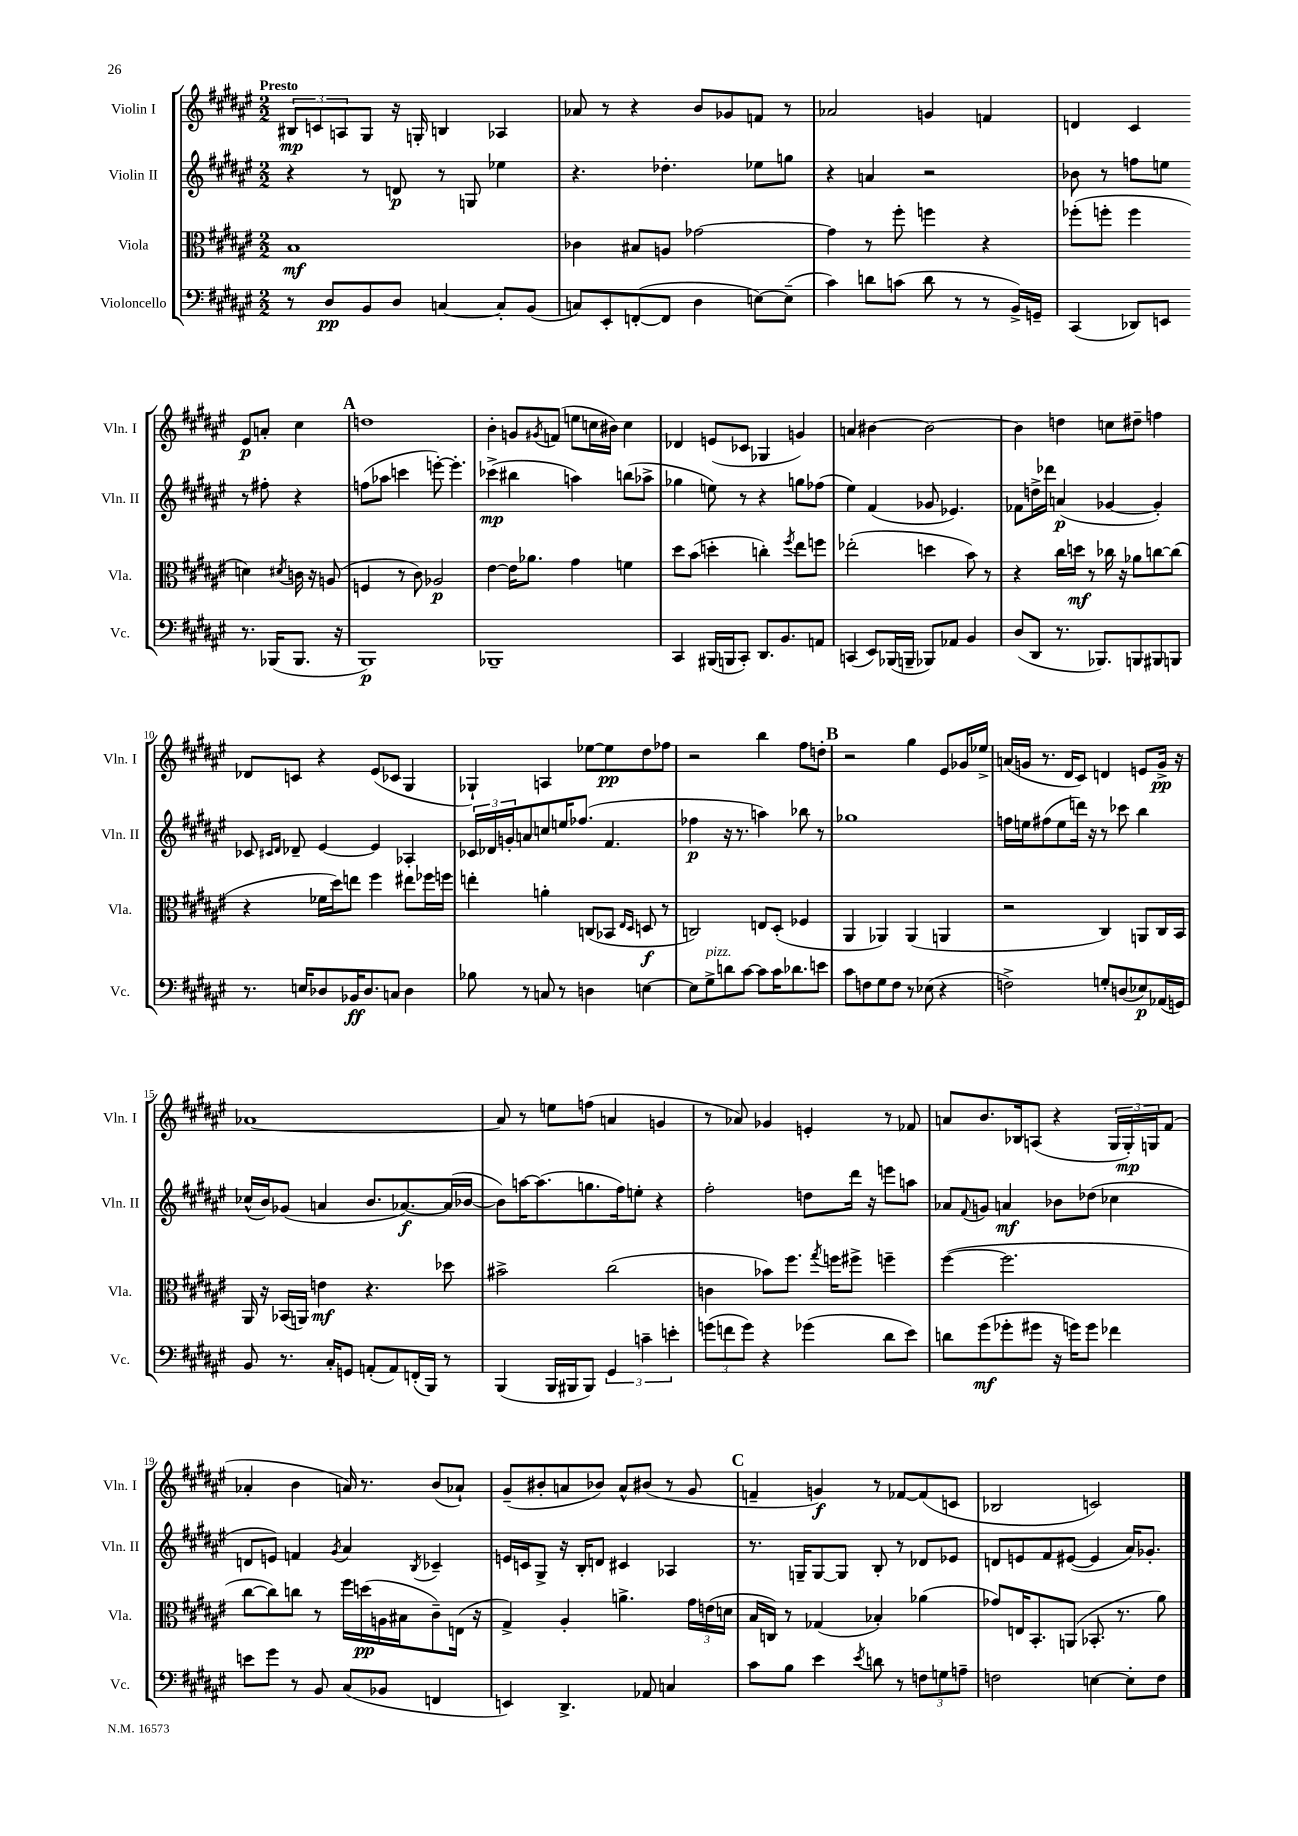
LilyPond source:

<<
\new StaffGroup <<
\new Staff = "s0" \with { instrumentName = "Violin I" shortInstrumentName = "Vln. I" } {
    \clef treble \key fis \major \numericTimeSignature \time 2/2 \tempo "Presto"
    \tuplet 3/2 { bis8\mp c'8 a8 } gis8 r16 g16-. b4 aes4 |
    aes'8 r8 r4 b'8 ges'8 f'8 r8 |
    aes'2 g'4 f'4 |
    d'4 cis'4 eis'8\p a'8-. cis''4 |
    \mark \markup { \bold "A" } d''1 |
    b'4-. g'8 \acciaccatura { gis'8 } f'8( e''8 c''16 bis'16) c''4 |
    des'4 e'8( ces'8 ges4 g'4) |
    a'4 bis'4~ bis'2~ |
    bis'4 d''4 c''8 dis''8-- f''4 |
    des'8 c'8 r4 eis'8( ces'8 gis4 |
    ges4-!) a4 ees''8~ ees''8\pp dis''8 fes''8 |
    r2 b''4 fis''8 d''8-. |
    \mark \markup { \bold "B" } r2 gis''4 eis'8 ges'16 ees''16-> |
    a'16( g'16 r8. dis'16 cis'8) d'4 e'8 g'16->\pp r16 |
    aes'1~ |
    aes'8 r8 e''8 f''8( a'4 g'4 |
    r8 aes'8) ges'4 e'4-. r8 fes'8 |
    a'8 b'8. bes16 a8( r4 \tuplet 3/2 { gis16 gis16-.\mp) g16 } fis'8( |
    aes'4-. b'4 a'16) r8. b'8( aes'8-!) |
    gis'8--( bis'8-. a'8 bes'8) a'8-^ bis'8( r8 gis'8 |
    \mark \markup { \bold "C" } f'4-- g'4\f) r8 fes'8~ fes'8( c'8 |
    bes2 c'2) \bar "|." |
}
\new Staff = "s1" \with { instrumentName = "Violin II" shortInstrumentName = "Vln. II" } {
    \clef treble \key fis \major \numericTimeSignature \time 2/2
    r4 r8 d'8\p r8 g8 ees''4 |
    r4. des''4.-. ees''8 g''8 |
    r4 a'4 r2 |
    bes'8 r8 f''8 e''8 r8 fis''8-. r4 |
    \mark \markup { \bold "A" } f''8( aes''8 c'''4 e'''8~-.) e'''4.-. |
    ces'''4->\mp( bis''4 a''4) b''8( aes''8-> |
    ges''4 e''8) r8 r4 g''8 fes''8( |
    eis''4) fis'4( ges'8 ees'4.) |
    fes'8 d''16-> des'''16 a'4\p( ges'4~ ges'4-.) |
    ces'8 \grace { cis'16 dis'16 } des'8-- eis'4~ eis'4 aes4-. |
    \tuplet 3/2 { ces'16 des'16 g'16-. } a'8 c''8 e''16 fes''8.( fis'4. |
    fes''4\p r16 r8. a''4) bes''8 r8 |
    \mark \markup { \bold "B" } ges''1 |
    f''16 e''16 fis''8( e''8 d'''16) r16 r8 ces'''8 b''4 |
    ces''16-^( b'16) ges'8( a'4 b'8. aes'8.~\f) aes'16( bes'16~ |
    bes'8) a''16~ a''8.( g''8. fis''16) e''8-. r4 |
    fis''2-. d''8 dis'''16 r16 e'''8 a''8 |
    aes'8 \appoggiatura { fis'8 } g'8 a'4\mf bes'8 des''8( ces''4 |
    d'8 e'8) f'4 \acciaccatura { gis'8 } ais'4 \acciaccatura { b8 } ces'4-- |
    e'16 c'16 gis8-> r16 b16-. d'8 cis'4 aes4 |
    \mark \markup { \bold "C" } r8. g16-- g8~ g8 b8-. r8 des'8 ees'8 |
    d'8 e'8 fis'8 eis'8~( eis'4 ais'16) ges'8.-. \bar "|." |
}
\new Staff = "s2" \with { instrumentName = "Viola" shortInstrumentName = "Vla." } {
    \clef alto \key fis \major \numericTimeSignature \time 2/2
    b1\mf |
    ces'4 bis8 a8 ges'2~ |
    ges'4 r8 fis''8-. f''4 r4 |
    fes''8-.( f''8-. f''4 d'4) \acciaccatura { dis'8 } c'16 r16 a8( |
    \mark \markup { \bold "A" } f4 r8 cis'8) aes2\p |
    eis'4~ eis'16 aes'8. gis'4 f'4 |
    dis''8 b'8( d''4-. c''4-.) \acciaccatura { fis''8 } eis''8 f''8 |
    ees''2-.( d''4 b'8) r8 |
    r4 cis''16 d''16\mf r8 ces''16 r16 aes'8 c''8~ c''8( |
    r4 fes'16 dis''16) e''8 fis''4 eis''8 fes''16 f''16 |
    e''4-. a'4-. c8( bes,8 \grace { eis16 dis16 } d8\f r8 |
    c2) e8 dis8-.( fes4 |
    \mark \markup { \bold "B" } ais,4 aes,4) aes,4( a,4 |
    r2 cis4) a,8 cis16 b,16 |
    ais,16 r16 bes,16( a,16) e'4\mf r4. des''8 |
    bis'2-> cis''2( |
    c'4 bes'8) fis''8. \acciaccatura { gis''8 } f''16 fis''8-> f''4-- |
    fis''4~( fis''2. |
    cis''8~ cis''8) c''8 r8 fis''16 d''16\pp( a16 bis16 cis'8--) e16( r16 |
    gis4->) ais4-. a'4.-> \tuplet 3/2 { gis'16 e'16( d'16 } |
    \mark \markup { \bold "C" } b16 c16) r8 ges4( bes4-.) aes'4( |
    ges'8) e16 b,8.-. a,8( bes,8.-. r8. ais'8) \bar "|." |
}
\new Staff = "s3" \with { instrumentName = "Violoncello" shortInstrumentName = "Vc." } {
    \clef bass \key fis \major \numericTimeSignature \time 2/2
    r8 dis8\pp b,8 dis8 c4~ c8-. b,8( |
    c8) eis,8-. f,8~-.( f,8 dis4 e8~) e8--( |
    cis'4) d'8 c'8( d'8 r8 r8 b,16->) g,16-- |
    cis,4( des,8) e,8 r8. bes,,16( bes,,8. r16 |
    \mark \markup { \bold "A" } b,,1\p) |
    bes,,1-- |
    cis,4 bis,,16( b,,16 cis,8-.) dis,8. b,8. a,8 |
    c,4( eis,8) bes,,16( b,,16-- bes,,8) aes,8 b,4 |
    dis8( dis,8 r8. bes,,8.) b,,8 bis,,8 b,,8 |
    r8. e16 des8 bes,16\ff des8. c8 des4 |
    bes8 r8 c8 r8 d4 e4~ |
    e8 gis8->^\markup { \italic "pizz." } d'8 cis'8~ cis'8 cis'16 des'8. e'8 |
    \mark \markup { \bold "B" } cis'8 f8 gis8 f8 r8 ees8( r4 |
    f2->) g8-. d8( ees8\p) aes,16( g,16) |
    b,8 r8. cis16-. g,8 a,8-.( a,8) f,16-.( b,,16) r8 |
    b,,4( b,,16 bis,,16 bis,,8) \tuplet 3/2 { gis,4 c'4-- e'4-. } |
    \tuplet 3/2 { g'8( f'8 g'8) } r4 ges'4( dis'8 eis'8) |
    d'8 gis'8\mf( ges'8-. gis'8 r16 g'16) g'8 fes'4 |
    e'8 gis'8 r8 b,8 cis8( bes,8 f,4 |
    e,4) dis,4.-> aes,8 c4 |
    \mark \markup { \bold "C" } cis'8 b8 eis'4 \acciaccatura { eis'8 } d'8 r8 \tuplet 3/2 { f8 g8 a8-- } |
    f2 e4~ e8-. f8 \bar "|." |
}
>>
>>
